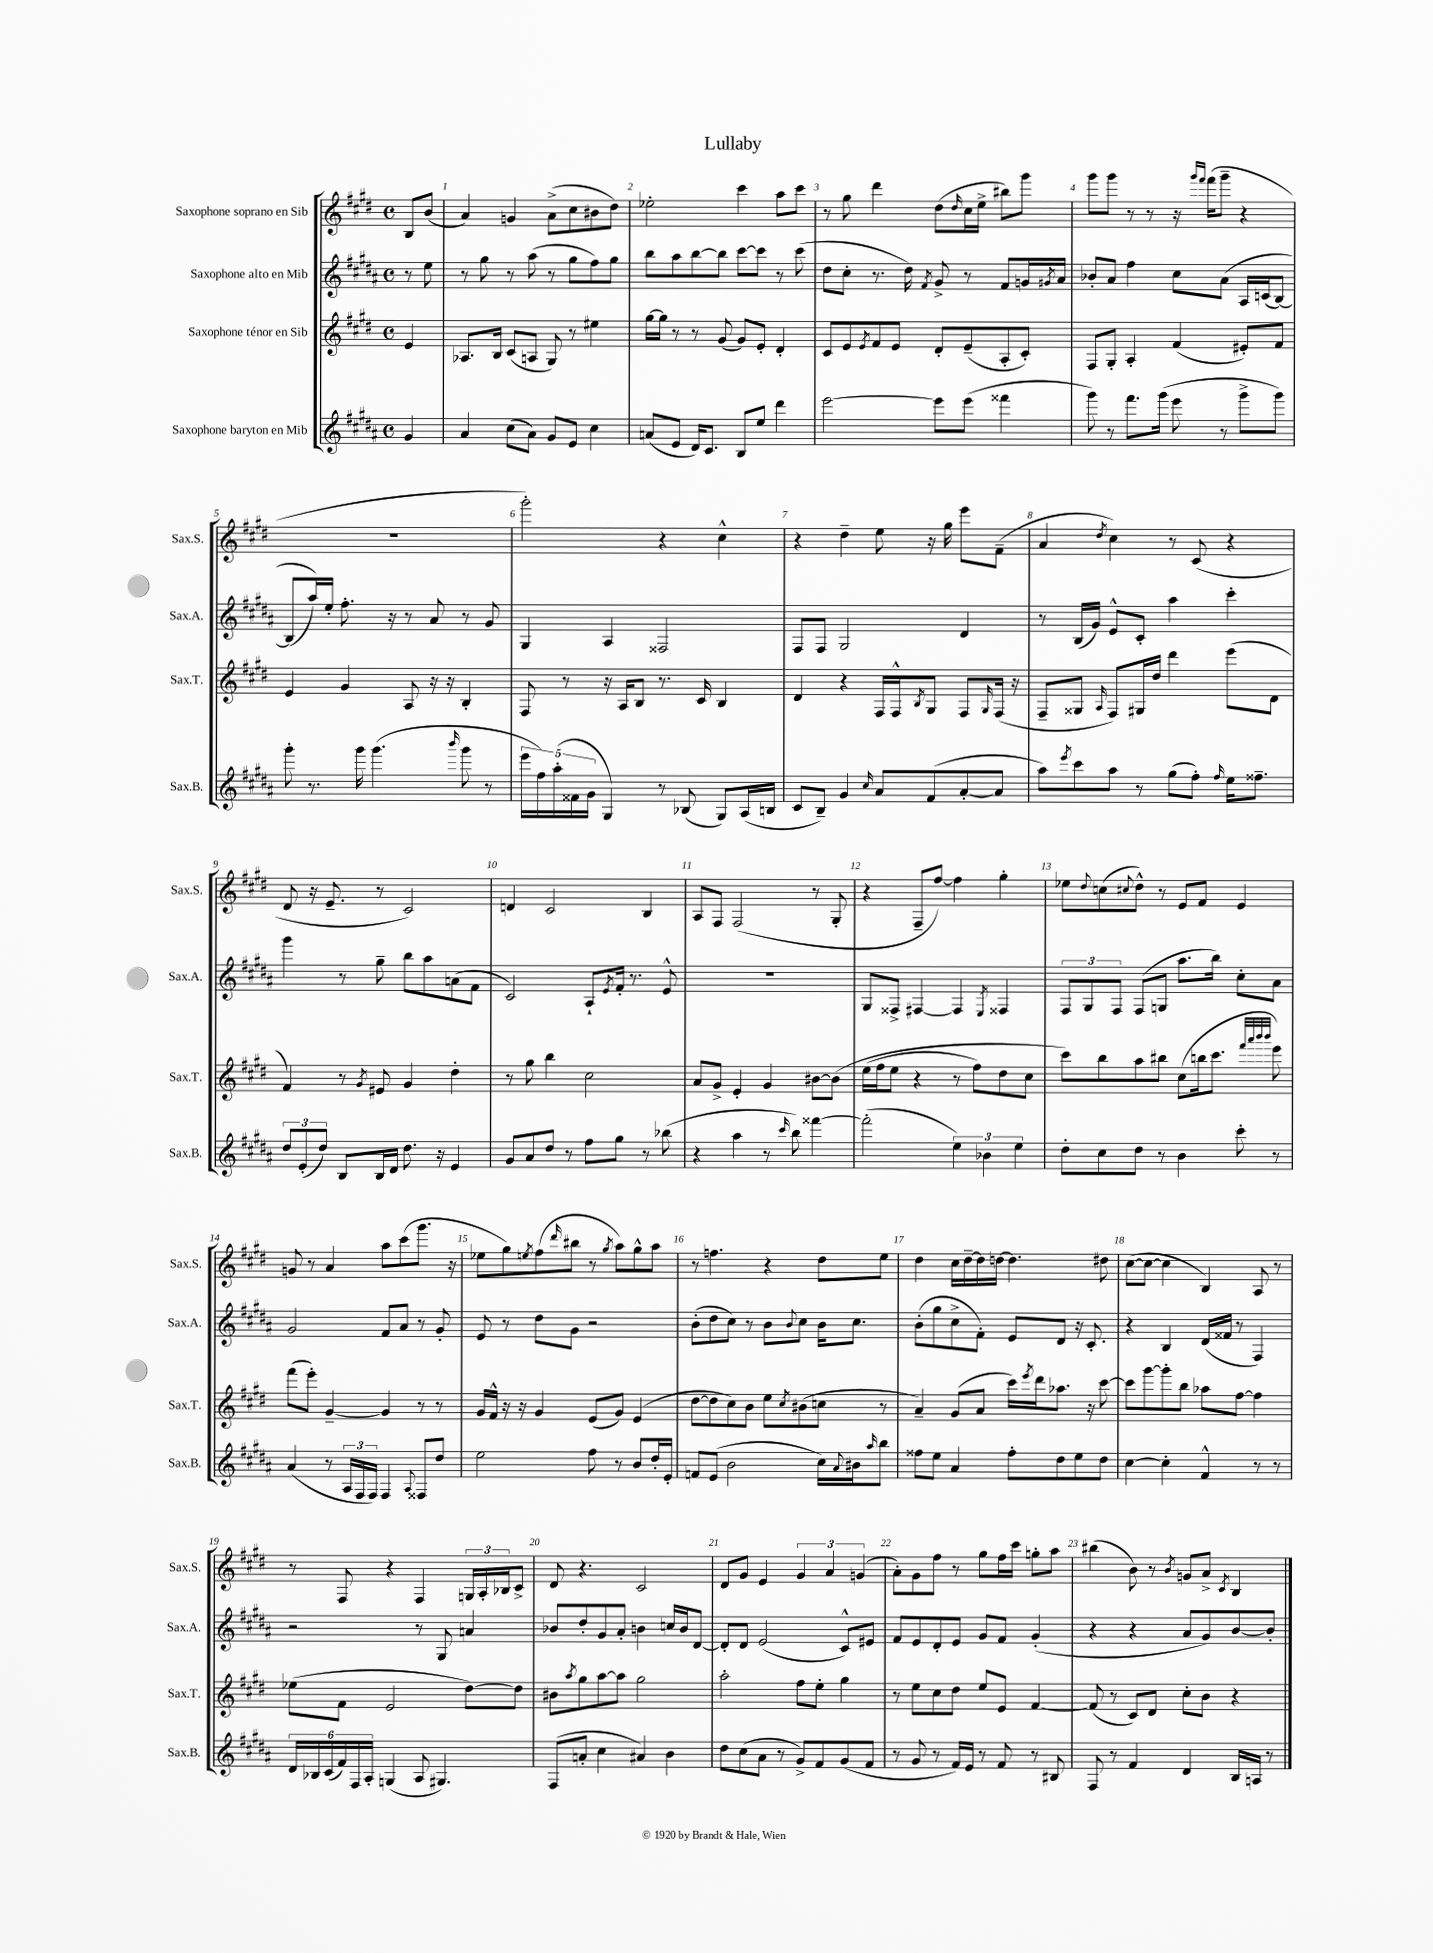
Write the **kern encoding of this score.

**kern	**kern	**kern	**kern
*staff4	*staff3	*staff2	*staff1
*clefG2	*clefG2	*clefG2	*clefG2
*k[f#c#g#d#a#]	*k[f#c#g#d#]	*k[f#c#g#d#a#]	*k[f#c#g#d#]
*M4/4	*M4/4	*M4/4	*M4/4
*met(c)	*met(c)	*met(c)	*met(c)
4g#	4e	8r	8B
.	.	8ee	(8b
=	=	=	=
4a#	8.A-	8r	4a)
.	.	8gg#	.
.	16B	.	.
(8cc#	(8c#	8r	4g
8a#)	8A	(8aa#	.
8g#	8G#)	8r	(8a^
8e	8r	8gg#	8cc#
4cc#	4ee#	8ff#)	8b#
.	.	8gg#	8dd#)
=	=	=	=
(8a	[16gg#	8bb	2ee-'
.	16gg#]	.	.
8e	8r	8aa#	.
16d#)	8r	[8bb	.
8.c#	.	.	.
.	(8g#	8bb]	.
8B	8g#)	[8ccc#	4ccc#
8ee	8e'	8ccc#]	.
4ddd#	4d#'	8r	8aa
.	.	(8ccc#	8ccc#
=	=	=	=
[2eee	8c#	8dd#	8r
.	8e	8cc#'	8gg#
.	8qe	.	.
.	8f#	8.r	4ddd#
.	8e	.	.
.	.	16dd#)	.
.	.	8qf#	.
8eee]	8d#'	8g#^	(8dd#
.	.	.	16qqdd#
(8eee	(8e~	8r	16cc#
.	.	.	16ee^
4fff##	8A'	8f#	8bb#)
.	8c#')	16g	8ggg#
.	.	8qg#	.
.	.	16a#	.
=	=	=	=
8ggg#)	8F#	8b-'	8ggg#
8r	8G#'	8a#	8ggg#
8.fff#	4A'	4ff#	8r
.	.	.	8r
(16ggg#	.	.	.
8eee	(4f#	8cc#	16r
.	.	.	16qqggg#
.	.	.	16qqfff#
.	.	.	(16fff#
8r	.	&(8a#	8ggg#~
8ggg#^	8e#')	16A#	4r
.	.	(16c	.
8ggg#)	8f#	[8B)	.
=	=	=	=
8ggg#'	4e	(8B]	1r
8.r	.	16aa#)&)	.
.	.	16ee'	.
.	4g#	8.ff#'	.
16ggg#	.	.	.
(4.ggg#	.	.	.
.	.	16r	.
.	8A	8r	.
.	16r	8a#	.
.	16r	.	.
16qqbbb	.	.	.
8ggg#	4B'	8r	.
8r	.	8g#	.
=	=	=	=
20eee	8F#	4G#	2ggg#')
20ff#)	.	.	.
(20aa#'	.	.	.
.	8r	.	.
20f##	.	.	.
20g#	.	.	.
4G#)	16r	4A#	.
.	16A	.	.
.	8B	.	.
8r	8.r	2F##	4r
(8B-	.	.	.
.	16c#	.	.
8G#)	4B	.	4cc#^^
(16A#	.	.	.
16B	.	.	.
=	=	=	=
8c#	4d#	8F#	4r
8B~)	.	8F#	.
4g#	4r	2G#	4dd#~
16qqcc#	.	.	.
8a#	16F#	.	8ee
.	16F#^^	.	.
.	8qB	.	.
(8f#	8G#	.	16r
.	.	.	16gg#
[8a#'	8F#	4d#	8eee
.	16qqG#	.	.
8a#]	(16F#	.	(8f#~
.	16r	.	.
=	=	=	=
8aa#)	8F#~	8r	4a
8qeee	.	.	.
8ccc#	8G##	(16B	.
.	.	16g#)	.
.	16qqA	.	8qdd#
8aa#	8F#)	8e^^	4cc#)
8r	16G#	8c#'	.
.	16dd#	.	.
(8gg#	4ddd#	4aa#	8r
8ff#')	.	.	(8c#
16qqff#	.	.	.
16ee	(8eee	4ccc#'	4r
8.ff##~	.	.	.
.	8d#	.	.
=	=	=	=
12dd#	4f#)	4ggg#	8d#
(12e'	.	.	.
.	.	.	16r
12dd#)	.	.	.
.	.	.	8.e~
8B	8r	8r	.
.	8qg#	.	.
16B	8e#	8gg#~	8r
16d#	.	.	.
8.dd#	4g#	8bb	2c#)
.	.	8aa#	.
16r	.	.	.
4e	4dd#'	(8a	.
.	.	8f#	.
=	=	=	=
8g#	8r	2c#)	4d
8a#	8gg#	.	.
8dd#	4bb	.	2c#
8r	.	.	.
8ff#	2cc#	8A#`	.
.	.	8qe	.
8gg#	.	16f#'	.
.	.	8.r	.
8r	.	.	4B
(8bb-	.	8e^^	.
=	=	=	=
4r	8a	1r	8A
.	8g#^	.	8F#
4aa#	4e'	.	(2F#
8r	4g#	.	.
16qqccc#	.	.	.
8bb)	.	.	.
[4fff##	[8b#	.	8r
.	&(8b#]	.	8G#'
=	=	=	=
(2fff##']	(16ee	8G#	4r
.	16ff#	.	.
.	8ee	8F##^	.
.	4r	[4F#	8F#~
.	.	.	[8ff#)
6ee)	8r	4F#]	4ff#]
.	8ff#)	.	.
6b-	.	.	.
.	.	8qE	.
.	8dd#	4F##	4gg#'
6ee	.	.	.
.	8cc#	.	.
=	=	=	=
8dd#'	8ccc#&)	12F#	8ee-
.	.	12G#	.
.	.	.	8qqdd#
8cc#	8bb	.	(8cc
.	.	12F#	.
.	.	.	8qqcc#
8dd#	8aa	(8F#	8dd#^^)
8r	8bb#	8G	8r
4b	(8cc#	8.aa#	8e
.	16bb	.	8f#
.	8.ccc#	16bb)	.
8ccc#'	.	8cc#'	4e
.	32qqfff#	.	.
.	32qqaaa	.	.
.	32qqbbb	.	.
.	32qqbbb	.	.
8r	8eee)	8a#	.
=	=	=	=
(4a#	(8fff#	2g#	8g
.	8eee')	.	8r
8r	[4g#~	.	4a
24A#	.	.	.
24F#	.	.	.
24F#)	.	.	.
4F#	4g#]	8f#	8aa
.	.	8a#	(8ccc#
8qqA#	.	.	.
8F##	8r	8r	8.ggg#
8dd#	8r	8g#'	.
.	.	.	16r
=	=	=	=
2ee	16g#	8e	8ee-
.	16f#^^	.	.
.	16r	8r	8gg#)
.	16r	.	.
.	.	.	8qee
.	4g#	8dd#	(8ff#
.	.	.	16qqddd#
.	.	8g#	8bb#
8ff#	(8e	2r	8r
.	.	.	8qgg#
8r	8g#)	.	8aa)
8b	(4e	.	8gg#^^
16dd#'	.	.	8aa
16e'	.	.	.
=	=	=	=
8f	[8dd#	(8b'	8r
(8e	8dd#]	8dd#	4.ff
2b	8cc#)	8cc#)	.
.	8b	8r	.
.	8ee	8b	4r
.	8qcc#	8qqb	.
.	(8b#	8cc#	.
16cc#)	8cc	16b	8dd#
8qqa#	.	.	.
16b#	.	8.cc#	.
16qqaa#	.	.	.
8bb	8r	.	8ee
=	=	=	=
8ff##	4a~)	(8b'	4dd#
8ee	.	8gg#	.
4a#	(8g#	8cc#^	16cc#
.	.	.	[16dd#~
.	8a	8f#')	16dd#]
.	.	.	[16dd
8ff##'	16ccc#)	8e	4.dd]
.	8qeee	.	.
.	16ddd#	.	.
8dd#	8.aa-	8d#	.
8ee	.	16r	.
.	16r	8.c#'	.
8dd#	[8ccc#	.	8dd#
=	=	=	=
[4cc#	8ccc#]	4r	([8cc#
.	[8ggg#	.	8cc#_
4cc#']	8ggg#']	4B	4cc#]
.	8bb	.	.
4f#^^	8aa-	(16d#	4B)
.	.	16f##	.
.	[8ff#	8r	.
8r	4ff#]	4F#)	8A
8r	.	.	8r
=	=	=	=
24d#	(8ee-	2r	8r
24B-	.	.	.
(24c#	.	.	.
24f#)	8f#	.	8F#
24F#	.	.	.
24A#'	.	.	.
(4G	2e	.	4r
8A#	.	8r	4F#
4.G#)	.	8G#	.
.	[8dd#)	4a	24G
.	.	.	24A'
.	.	.	24B-
.	8dd#]	.	8c#^
=	=	=	=
(8F#	8b#	8b-	8d#
.	8qaa	.	.
8a'	8gg#	8dd#'	4.r
4cc#	[8aa	8g#	.
.	8aa]	8a#'	.
4a#)	2gg#	4b	2c#
4b	.	16cc	.
.	.	16b	.
.	.	[8d#	.
=	=	=	=
8dd#	2aa'	8d#']	8d#
(8cc#	.	8d#	8g#
8a#	.	(2e	4e
8r	.	.	.
8g#^)	8ff#	.	6g#
8f#	8ee'	.	.
.	.	.	6a
(8g#	4gg#	8c#^^)	.
.	.	.	(6g
8f#	.	8e#	.
=	=	=	=
8r	8r	8f#	8a')
8g#	8ee	8e	8g#
8r	8cc#	8d#'	8ff#
16f#)	8dd#	8e	8r
16e	.	.	.
8r	8ee	8g#	8gg#
8f#	8e	8f#	16ff#
.	.	.	16ccc#
8r	[4f#	(4g#'	8gg'
8B#	.	.	8aa
=	=	=	=
8F#	(8f#]	4r	(4bb#
8r	8r	.	.
4f#	8c#)	4r	8b)
.	8d#	.	8r
.	.	.	8qb
4d#	8cc#'	8a#	8g
.	8b	8g#)	8a^
.	.	.	8qc#
16B	4r	[8b	4B
16A	.	.	.
8r	.	8b']	.
==	==	==	==
*-	*-	*-	*-
